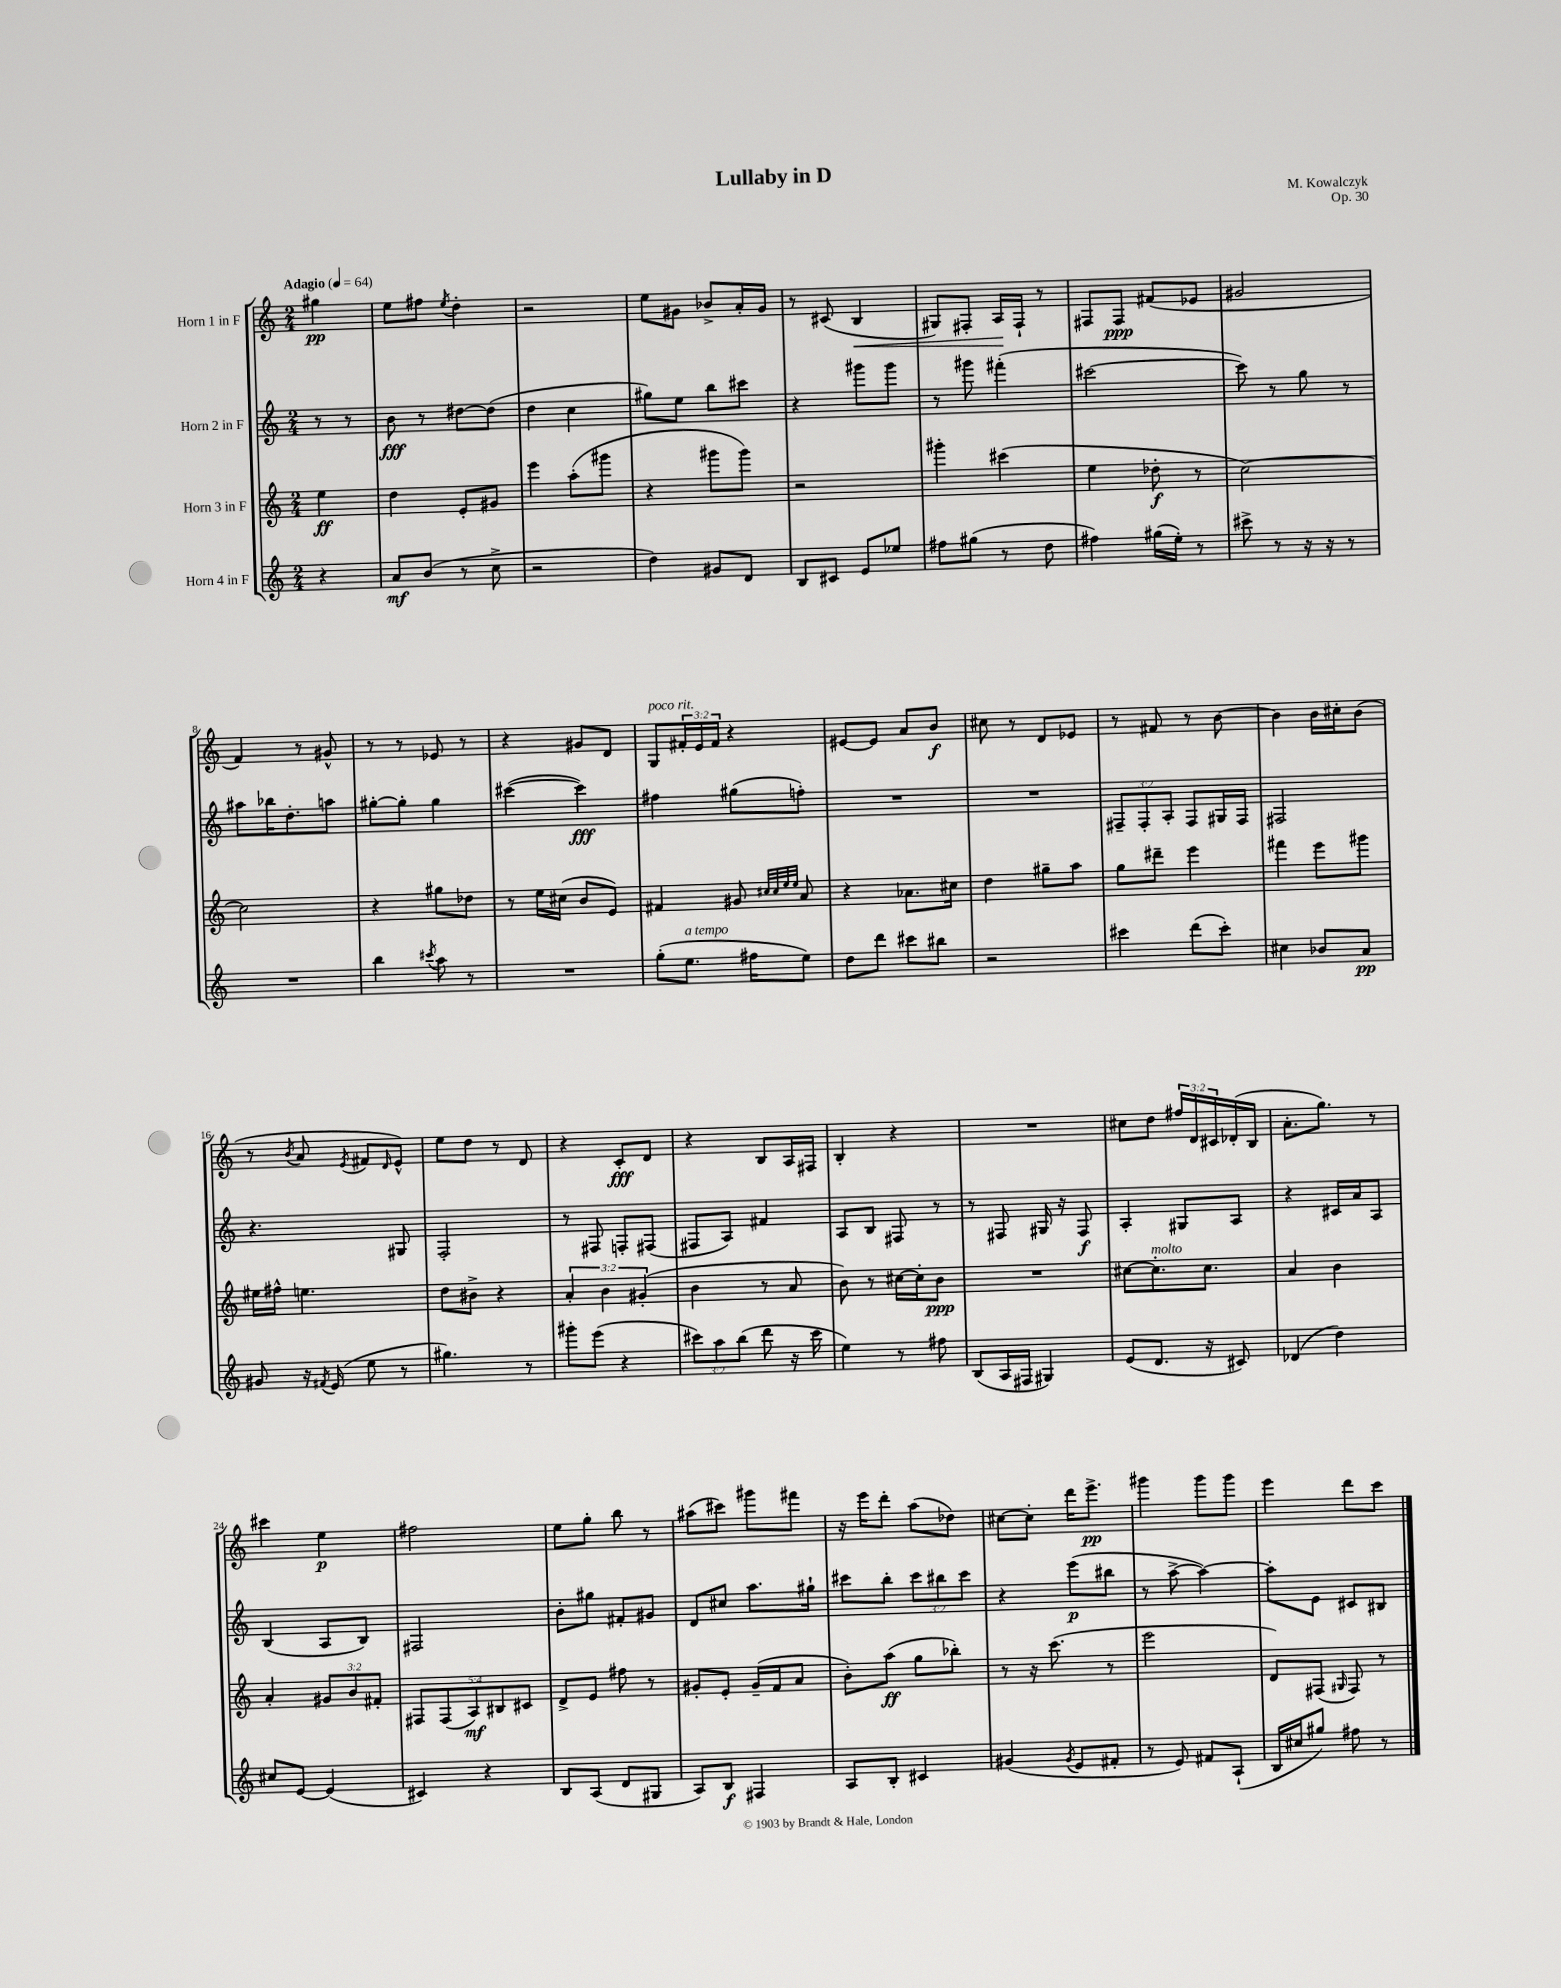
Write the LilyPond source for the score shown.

\header { title = "Lullaby in D" composer = "M. Kowalczyk" opus = "Op. 30" }
<<
\new StaffGroup <<
\new Staff = "s0" \with { instrumentName = "Horn 1 in F" } {
    \clef treble \key c \major \numericTimeSignature \time 2/4 \override Staff.TupletNumber.text = #tuplet-number::calc-fraction-text \partial 4 \tempo "Adagio" 4 = 64
    gis''4\pp |
    e''8 fis''8 \acciaccatura { e''8 } d''4-. |
    r2 |
    e''8 gis'8 bes'8-> a'16-. gis'16 |
    r8 cis'8( b4\< |
    gis8) fis8-. a16\! fis16-! r8 |
    fis8 fis8\ppp fis'8( ees'8 |
    gis'2 |
    f'4) r8 gis'8-^ |
    r8 r8 ees'8 r8 |
    r4 gis'8 d'8 |
    g8^\markup { \italic "poco rit." } \tuplet 3/2 { fis'16-. e'16 fis'16 } r4 |
    eis'8~ eis'8 a'8 b'8\f |
    cis''8 r8 d'8 ees'8 |
    r8 fis'8 r8 b'8~ |
    b'4 b'16 cis''16-. b'8( |
    r8 \acciaccatura { b'8 } a'8 \acciaccatura { e'8 } fis'8 \grace { d'16 } e'8-^) |
    e''8 d''8 r8 d'8 |
    r4 c'8-.\fff d'8 |
    r4 b8 a16 fis16 |
    b4-. r4 |
    R2 |
    cis''8 d''8 \tuplet 3/2 { fis''16 d'16 cis'16 } des'16-.( b16 |
    a'8.-. g''8.) r8 |
    cis'''4 e''4\p |
    fis''2 |
    e''8 g''8-. b''8 r8 |
    ais''8( cis'''8) gis'''8 fis'''8 |
    r16 e'''16 d'''8-. a''8( des''8) |
    cis''8~ cis''8-. d'''16 e'''8.->\pp |
    gis'''4 gis'''8 gis'''8 |
    e'''4 d'''8 c'''8 \bar "|." |
}
\new Staff = "s1" \with { instrumentName = "Horn 2 in F" } {
    \clef treble \key c \major \numericTimeSignature \time 2/4 \override Staff.TupletNumber.text = #tuplet-number::calc-fraction-text \partial 4
    r8 r8 |
    b'8\fff r8 dis''8~ dis''8( |
    d''4 c''4 |
    gis''8) e''8 b''8 cis'''8 |
    r4 gis'''8 gis'''8 |
    r8 gis'''8 fis'''4-.( |
    cis'''2~ |
    cis'''8) r8 g''8 r8 |
    ais''8 bes''16 d''8.-. a''8 |
    gis''8~-. gis''8-. gis''4 |
    cis'''4~( cis'''4\fff) |
    fis''4 gis''8( f''8-.) |
    R2 |
    R2 |
    \tuplet 3/2 { fis8-- fis8-. a8-. } fis8 gis16 fis16 |
    fis2 |
    r4. gis8 |
    f2-. |
    r8 fis8 f8-. fis8( |
    fis8 a8) fis'4 |
    a8 b8 fis8 r8 |
    r8 fis8 gis16 r16 fis8\f |
    a4-. gis8 a8 |
    r4 cis'16 a'16 a8 |
    b4( a8 b8) |
    fis2 |
    b'8-. gis''8 fis'8-. gis'8 |
    d'8 cis''8 a''8. gis''16-! |
    cis'''8 b''8-. \tuplet 3/2 { cis'''8 bis''8 cis'''8 } |
    r4 e'''8\p( bis''8 |
    r8 a''8~-> a''4~) |
    a''8-. e'8 cis'8 bis8 \bar "|." |
}
\new Staff = "s2" \with { instrumentName = "Horn 3 in F" } {
    \clef treble \key c \major \numericTimeSignature \time 2/4 \override Staff.TupletNumber.text = #tuplet-number::calc-fraction-text \partial 4
    e''4\ff |
    d''4 e'8-. gis'8 |
    e'''4 a''8-.( gis'''8 |
    r4 gis'''8 gis'''8) |
    r2 |
    gis'''4-. cis'''4( |
    e''4 des''8-.\f r8 |
    c''2~) |
    c''2 |
    r4 gis''8 des''8 |
    r8 e''16 cis''16( b'8 e'8) |
    fis'4 gis'8 \grace { cis''32 cis''32 e''32 e''32 } a'8 |
    r4 aes'8. cis''16 |
    d''4 gis''8-- a''8 |
    g''8 dis'''8-- e'''4 |
    fis'''4 e'''8 gis'''8 |
    eis''16 fis''16-^ e''4. |
    d''8 bis'8-> r4 |
    \tuplet 3/2 { a'4-. b'4 gis'4-.( } |
    b'4 r8 a'8 |
    b'8) r8 cis''16~ cis''16-. b'8\ppp |
    R2 |
    cis''8~ cis''8.-.^\markup { \italic "molto" } cis''8. |
    a'4 b'4 |
    a'4-. \tuplet 3/2 { gis'8 b'8 fis'8-. } |
    \tuplet 5/4 { fis8 fis8( a8\mf) bis8 cis'8 } |
    d'8-> e'8 fis''8 r8 |
    gis'8-. e'8-. gis'16--( f'16 a'8 |
    b'8-.) a''8\ff( g''8 bes''8-.) |
    r8 r16 c'''8.( r8 |
    e'''2 |
    d'8) fis8( \grace { gis16 } fis8) r8 \bar "|." |
}
\new Staff = "s3" \with { instrumentName = "Horn 4 in F" } {
    \clef treble \key c \major \numericTimeSignature \time 2/4 \override Staff.TupletNumber.text = #tuplet-number::calc-fraction-text \partial 4
    r4 |
    a'8\mf b'8( r8 c''8-> |
    r2 |
    d''4) gis'8 d'8 |
    b8 cis'8 e'8 ees''8 |
    fis''8 gis''8( r8 d''8 |
    fis''4) gis''16( e''16-.) r8 |
    cis'''8-> r8 r16 r16 r8 |
    R2 |
    b''4 \acciaccatura { cis'''8 } a''8 r8 |
    R2 |
    g''8-.( e''8.^\markup { \italic "a tempo" } fis''16 e''8) |
    d''8 d'''8 cis'''8 bis''8 |
    r2 |
    cis'''4 d'''8( cis'''8-.) |
    cis''4 bes'8 a'8\pp |
    gis'8 r16 \acciaccatura { fis'8 } e'16( e''8 r8 |
    gis''4.) r8 |
    gis'''8-. e'''8( r4 |
    \tuplet 3/2 { cis'''8) a''8 b''8( } d'''8 r16 cis'''16 |
    e''4) r8 fis''8 |
    b8( a16 fis16 gis4) |
    e'8( d'8. r16 cis'8) |
    des'4( d''4) |
    cis''8 e'8~ e'4( |
    cis'4) r4 |
    b8 a8( d'8 gis8 |
    a8) b8\f fis4 |
    a8 b8-. cis'4 |
    gis'4( \acciaccatura { gis'8 } e'8 fis'8-. |
    r8 e'8) fis'8 a8-!( |
    b16 cis''16 gis''8) fis''8 r8 \bar "|." |
}
>>
>>
